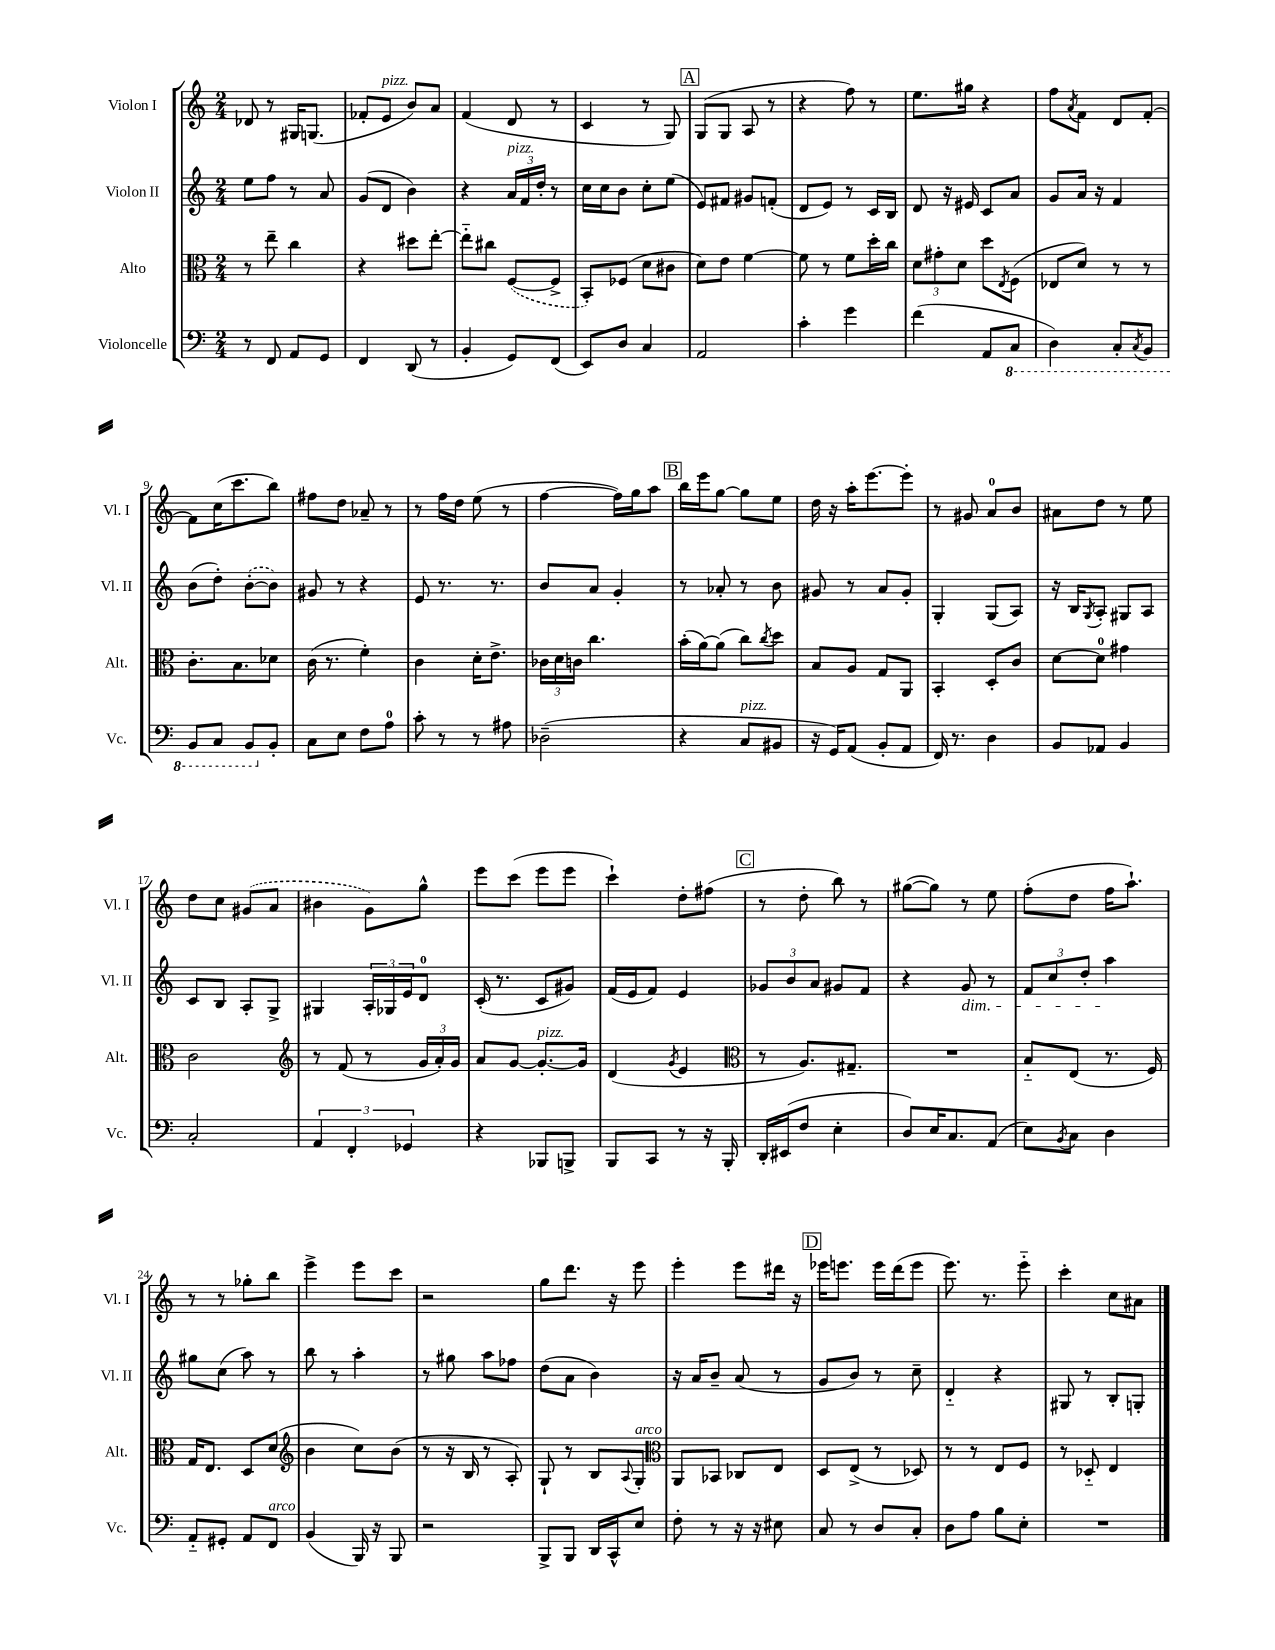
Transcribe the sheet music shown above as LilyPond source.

<<
\new StaffGroup <<
\new Staff = "s0" \with { instrumentName = "Violon I" shortInstrumentName = "Vl. I" } {
    \clef treble \key c \major \numericTimeSignature \time 2/4
    des'8 r8 gis16 g8.( |
    fes'8-. e'8^\markup { \italic "pizz." } b'8) a'8 |
    f'4( d'8 r8 |
    c'4 r8 g8) |
    \mark \markup { \box "A" } g8( g8 a8 r8 |
    r4 f''8) r8 |
    e''8. gis''16 r4 |
    f''8 \acciaccatura { a'8 } f'8 d'8 f'8~-. |
    f'8 c''16( c'''8. b''8) |
    fis''8 d''8 aes'8-- r8 |
    r8 f''16 d''16 e''8( r8 |
    f''4~ f''16) g''16 a''8 |
    \mark \markup { \box "B" } b''16 e'''16 g''8~ g''8 e''8 |
    d''16 r16 a''16-. e'''8.~ e'''8-. |
    r8 gis'8 a'8-0 b'8 |
    ais'8 d''8 r8 e''8 |
    d''8 c''8 \once \slurDashed gis'8( a'8 |
    bis'4 g'8) g''8-^ |
    e'''8 c'''8( e'''8 e'''8 |
    c'''4-!) d''8-. fis''8( |
    \mark \markup { \box "C" } r8 d''8-. b''8) r8 |
    gis''8~( gis''8) r8 e''8 |
    f''8-.( d''8 f''16 a''8.-!) |
    r8 r8 ges''8-. b''8 |
    e'''4-> e'''8 c'''8 |
    r2 |
    g''8 d'''8. r16 e'''8 |
    e'''4-. e'''8 dis'''16 r16 |
    \mark \markup { \box "D" } ees'''16 e'''8. e'''16 d'''16( e'''8 |
    e'''8.) r8. e'''8-_ |
    c'''4-. c''8 ais'8 \bar "|." |
}
\new Staff = "s1" \with { instrumentName = "Violon II" shortInstrumentName = "Vl. II" } {
    \clef treble \key c \major \numericTimeSignature \time 2/4
    e''8 f''8 r8 a'8 |
    g'8( d'8 b'4) |
    r4 \tuplet 3/2 { a'16^\markup { \italic "pizz." } f'16 d''16-. } r8 |
    c''16 c''16 b'8 c''8-. e''8( |
    \mark \markup { \box "A" } e'8) fis'8 gis'8 f'8-.( |
    d'8 e'8) r8 c'16 b16 |
    d'8 r16 eis'16 c'8 a'8 |
    g'8 a'16 r16 f'4 |
    b'8( d''8-.) \once \slurDashed b'8~-.( b'8) |
    gis'8 r8 r4 |
    e'8 r8. r8. |
    b'8 a'8 g'4-. |
    \mark \markup { \box "B" } r8 aes'8-. r8 b'8 |
    gis'8 r8 a'8 gis'8-. |
    g4-. g8( a8) |
    r16 b16 \acciaccatura { g8 } a8-. gis8 a8 |
    c'8 b8 a8-. g8-> |
    gis4 \tuplet 3/2 { a16-. ges16 e'16 } d'8-0 |
    c'16-.( r8. c'8 gis'8) |
    f'16( e'16 f'8) e'4 |
    \mark \markup { \box "C" } \tuplet 3/2 { ges'8 b'8 a'8 } gis'8 f'8 |
    r4 g'8\dim r8 |
    \tuplet 3/2 { f'8 c''8 d''8-. } a''4\! |
    gis''8 c''8( a''8) r8 |
    b''8 r8 a''4-. |
    r8 gis''8 a''8 fes''8 |
    d''8( a'8 b'4) |
    r16 a'16 b'8-- a'8( r8 |
    \mark \markup { \box "D" } g'8 b'8) r8 c''8-- |
    d'4-_ r4 |
    gis8 r8 b8-. g8-. \bar "|." |
}
\new Staff = "s2" \with { instrumentName = "Alto" shortInstrumentName = "Alt." } {
    \clef alto \key c \major \numericTimeSignature \time 2/4
    r8 e''8-- c''4 |
    r4 dis''8 e''8~-. |
    e''8-_ cis''8 \once \slurDashed f8~( f8-> |
    b,8-.) fes8( d'8 cis'8 |
    \mark \markup { \box "A" } d'8) e'8 f'4~ |
    f'8 r8 f'8 d''16-. c''16 |
    \tuplet 3/2 { d'8 gis'8-. d'8 } d''8 \acciaccatura { e8 } f8( |
    ees8 d'8) r8 r8 |
    c'8.-. b8. des'8 |
    c'16( r8. f'4-.) |
    c'4 d'16-. e'8.-> |
    \tuplet 3/2 { ces'16 d'16 c'16 } c''4. |
    \mark \markup { \box "B" } b'16-.( a'16~) a'8( c''8) \acciaccatura { c''8 } d''8 |
    b8 a8 g8 a,8 |
    b,4-. d8-. c'8 |
    d'8~ d'8-0 gis'4 |
    c'2 |
    \clef treble r8 f'8( r8 \tuplet 3/2 { g'16 a'16-.) g'16 } |
    a'8 g'8~ g'8.~-.^\markup { \italic "pizz." } g'16 |
    d'4( \acciaccatura { g'8 } e'4 |
    \mark \markup { \box "C" } \clef alto r8 a8.) gis8.-- |
    R2 |
    b8-_ e8( r8. f16) |
    g16 e8. d8 d'8( |
    \clef treble b'4 c''8) b'8( |
    r8 r16 b16 r8 a8-.) |
    g8-! r8 b8 \appoggiatura { a8 } g8-.^\markup { \italic "arco" } |
    \clef alto a,8 bes,8 ces8 e8 |
    \mark \markup { \box "D" } d8 e8->( r8 des8) |
    r8 r8 e8 f8 |
    r8 des8-_ e4 \bar "|." |
}
\new Staff = "s3" \with { instrumentName = "Violoncelle" shortInstrumentName = "Vc." } {
    \clef bass \key c \major \numericTimeSignature \time 2/4
    r8 f,8 a,8 g,8 |
    f,4 d,8( r8 |
    b,4-. g,8) f,8( |
    e,8) d8 c4 |
    \mark \markup { \box "A" } a,2 |
    c'4-. g'4 |
    f'4( a,8 \ottava #-1 c,8 |
    d,4) c,8-. \acciaccatura { c,8 } b,,8 |
    b,,8 c,8 b,,8 \ottava #0 b,8-. |
    c8 e8 f8 a8-0 |
    c'8-. r8 r8 ais8 |
    des2--( |
    \mark \markup { \box "B" } r4 c8^\markup { \italic "pizz." } bis,8 |
    r16 g,16) a,8( b,8-. a,8 |
    f,16) r8. d4 |
    b,8 aes,8 b,4 |
    c2-. |
    \tuplet 3/2 { a,4 f,4-. ges,4 } |
    r4 bes,,8 b,,8-> |
    b,,8 c,8 r8 r16 b,,16-. |
    \mark \markup { \box "C" } d,16-. eis,16( f8 e4-. |
    d8) e16 c8. a,8( |
    e8) \acciaccatura { b,8 } c8 d4 |
    a,8-_ gis,8-. a,8 f,8^\markup { \italic "arco" } |
    b,4( b,,16) r16 b,,8 |
    r2 |
    b,,8-> b,,8 d,16 c,16-^ e8 |
    f8-. r8 r16 r16 eis8 |
    \mark \markup { \box "D" } c8 r8 d8 c8-. |
    d8 a8 b8 e8-. |
    R2 \bar "|." |
}
>>
>>
